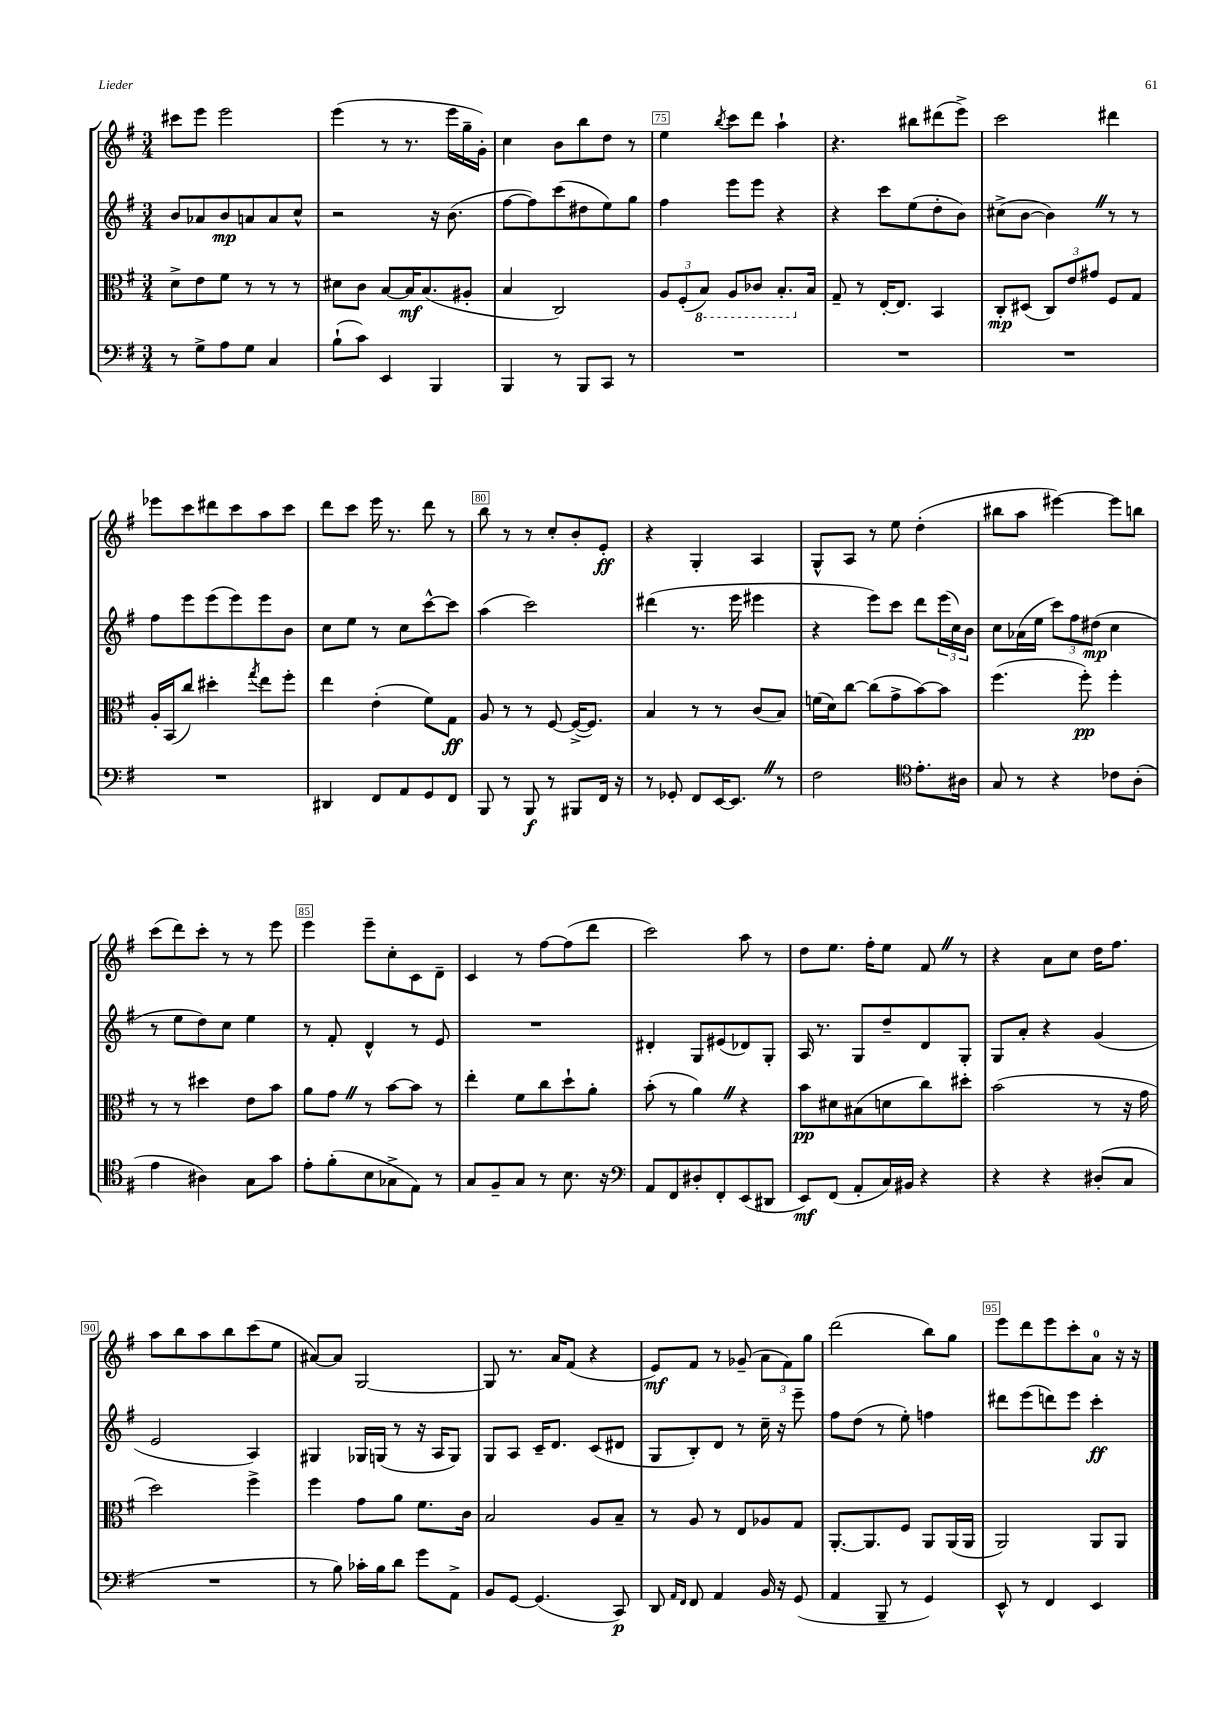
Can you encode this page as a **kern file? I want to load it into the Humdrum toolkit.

**kern	**kern	**kern	**kern
*staff4	*staff3	*staff2	*staff1
*clefF4	*clefC3	*clefG2	*clefG2
*k[f#]	*k[f#]	*k[f#]	*k[f#]
*M3/4	*M3/4	*M3/4	*M3/4
8r	8d^	8b	8ccc#
8G^	8e	8a-	8eee
8A	8f#	8b	2eee
8G	8r	8a	.
4C	8r	8a	.
.	8r	8cc^^	.
=	=	=	=
(8B`	8d#	2r	(4eee
8c)	8c	.	.
4EE	[8B	.	8r
.	16B]	.	8.r
.	(8.B	.	.
4BBB	.	16r	.
.	.	(8.b	16eee
.	8A#'	.	16gg~
.	.	.	16g')
=	=	=	=
4BBB	4B	[8ff#	4cc
.	.	8ff#])	.
8r	2C)	(8ccc	8b
8BBB	.	8dd#	8bb
8CC	.	8ee)	8dd
8r	.	8gg	8r
=	=	=	=
2.r	12A	4ff#	4ee
.	(12F#'	.	.
.	12BB)	.	.
.	.	.	8qbb
.	8AA	8eee	8ccc
.	8C-	8eee	8ddd
.	8.BB'	4r	4aa`
.	16B	.	.
=	=	=	=
2.r	8G~	4r	4.r
.	8r	.	.
.	[16E'	8ccc	.
.	8.E]	.	.
.	.	(8ee	8bb#
.	4BB	8dd'	(8ddd#
.	.	8b)	8eee^)
=	=	=	=
2.r	8C'	(8cc#^	2ccc
.	(8D#	[8b	.
.	12C)	4b])	.
.	12e	.	.
.	12g#	.	.
.	8F#	8r	4ddd#
.	8G	8r	.
=	=	=	=
2.r	16A'	8ff#	8eee-
.	(16BB	.	.
.	8cc)	8eee	8ccc
.	4dd#'	(8eee	8ddd#
.	.	8eee)	8ccc
.	8qgg	.	.
.	8ee	8eee	8aa
.	8ff#'	8b	8ccc
=	=	=	=
4DD#	4ee	8cc	8ddd
.	.	8ee	8ccc
8FF#	(4e'	8r	16eee
.	.	.	8.r
8AA	.	8cc	.
8GG	8f#)	[8ccc^^	8ddd
8FF#	8G	8ccc]	8r
=	=	=	=
8BBB	8A	(4aa	8bb
8r	8r	.	8r
8BBB	8r	2ccc)	8r
8r	[8F#	.	8cc'
8BBB#	(16F#^_	.	8b'
.	8.F#])	.	.
16FF#	.	.	8e'
16r	.	.	.
=	=	=	=
8r	4B	(4ddd#	4r
8GG-'	.	.	.
8FF#	8r	8.r	4G'
[16EE	8r	.	.
8.EE]	.	16eee	.
.	(8c	4eee#	4A
8r	8B)	.	.
=	=	=	=
2F#	(16f	4r	8G^^
.	16d)	.	.
.	[8cc	.	8A
.	(8cc]	8eee)	8r
.	8g^	8ccc	8ee
*clefC4	*	*	*
8.e'	[8b)	8ddd	(4dd'
.	8b]	(24eee	.
.	.	24cc)	.
16A#	.	.	.
.	.	24b	.
=	=	=	=
8G	(4.ff#	8cc	8bb#
8r	.	(16a-	8aa
.	.	16ee	.
4r	.	12ccc)	[4eee#)
.	.	12ff#	.
.	8ff#')	.	.
.	.	(12dd#	.
8c-	4ff#'	4cc	8eee#]
(8A'	.	.	8bb
=	=	=	=
4e	8r	8r	(8ccc
.	8r	8ee	8ddd)
4A#)	4dd#	8dd)	8ccc'
.	.	8cc	8r
8G	8e	4ee	8r
8g	8b	.	8eee
=	=	=	=
8e'	8a	8r	4eee
(8f#'	8g	8f#'	.
8B	8r	4d^^	8eee~
8G-^	[8b	.	8cc'
8E)	8b]	8r	8c
8r	8r	8e	8d~
=	=	=	=
8G	4ee'	2.r	4c
8F#~	.	.	.
8G	8f#	.	8r
8r	8cc	.	[8ff#
8.B	8dd`	.	(8ff#]
.	8a'	.	8ddd
16r	.	.	.
=	=	=	=
*clefF4	*	*	*
8AA	(8b'	4d#'	2ccc)
8FF#	8r	.	.
8D#'	4a)	8G	.
8FF#'	.	(8e#	.
(8EE	4r	8d-)	8aa
8DD#	.	8G'	8r
=	=	=	=
8EE)	8b	16A	8dd
.	.	8.r	.
(8FF#	8d#	.	8.ee
8AA'	(8B#	8G	.
.	.	.	16ff#'
16C)	8d	8dd~	8ee
16BB#	.	.	.
4r	8cc)	8d	8f#
.	8dd#'	8G'	8r
=	=	=	=
4r	(2b	8G	4r
.	.	8a'	.
4r	.	4r	8a
.	.	.	8cc
(8D#'	8r	(4g	16dd
.	.	.	8.ff#
8C	16r	.	.
.	16g	.	.
=	=	=	=
2.r	2dd)	2e	8aa
.	.	.	8bb
.	.	.	8aa
.	.	.	8bb
.	4ff#^	4A)	(8ccc
.	.	.	8ee
=	=	=	=
8r	4ff#	4G#	[8a#)
8B)	.	.	8a#]
16c-'	8g	16G-	[2G
16B	.	(16G	.
8d	8a	8r	.
8g	8.f#	16r	.
.	.	16A	.
8AA^	.	8G)	.
.	16c	.	.
=	=	=	=
8BB	2B	8G	8G]
[8GG	.	8A	8.r
(4.GG]	.	16c~	.
.	.	8.d	16a
.	.	.	(8f#
.	8A	(8c	4r
8CC)	8B~	8d#	.
=	=	=	=
8DD	8r	8G	8e)
16qqAA	.	.	.
16qqFF#	.	.	.
8FF#	8A	8B')	8f#
4AA	8r	8d	8r
.	8E	8r	(8g-~
16BB	8A-	16cc~	12a
16r	.	16r	.
.	.	.	12f#)
(8GG	8G	8eee~	.
.	.	.	12gg
=	=	=	=
4AA	[8.AA'	8ff#	(2ddd
.	.	(8dd	.
.	8.AA]	.	.
8BBB~	.	8r	.
8r	8F#	8ee')	.
4GG)	8AA	4ff	8bb)
.	(16AA	.	8gg
.	16AA	.	.
=	=	=	=
8EE^^	2AA)	8ddd#	8eee
8r	.	(8eee	8ddd
4FF#	.	8ddd)	8eee
.	.	8eee	8ccc'
4EE	8AA	4ccc'	8a
.	8AA	.	16r
.	.	.	16r
==	==	==	==
*-	*-	*-	*-
